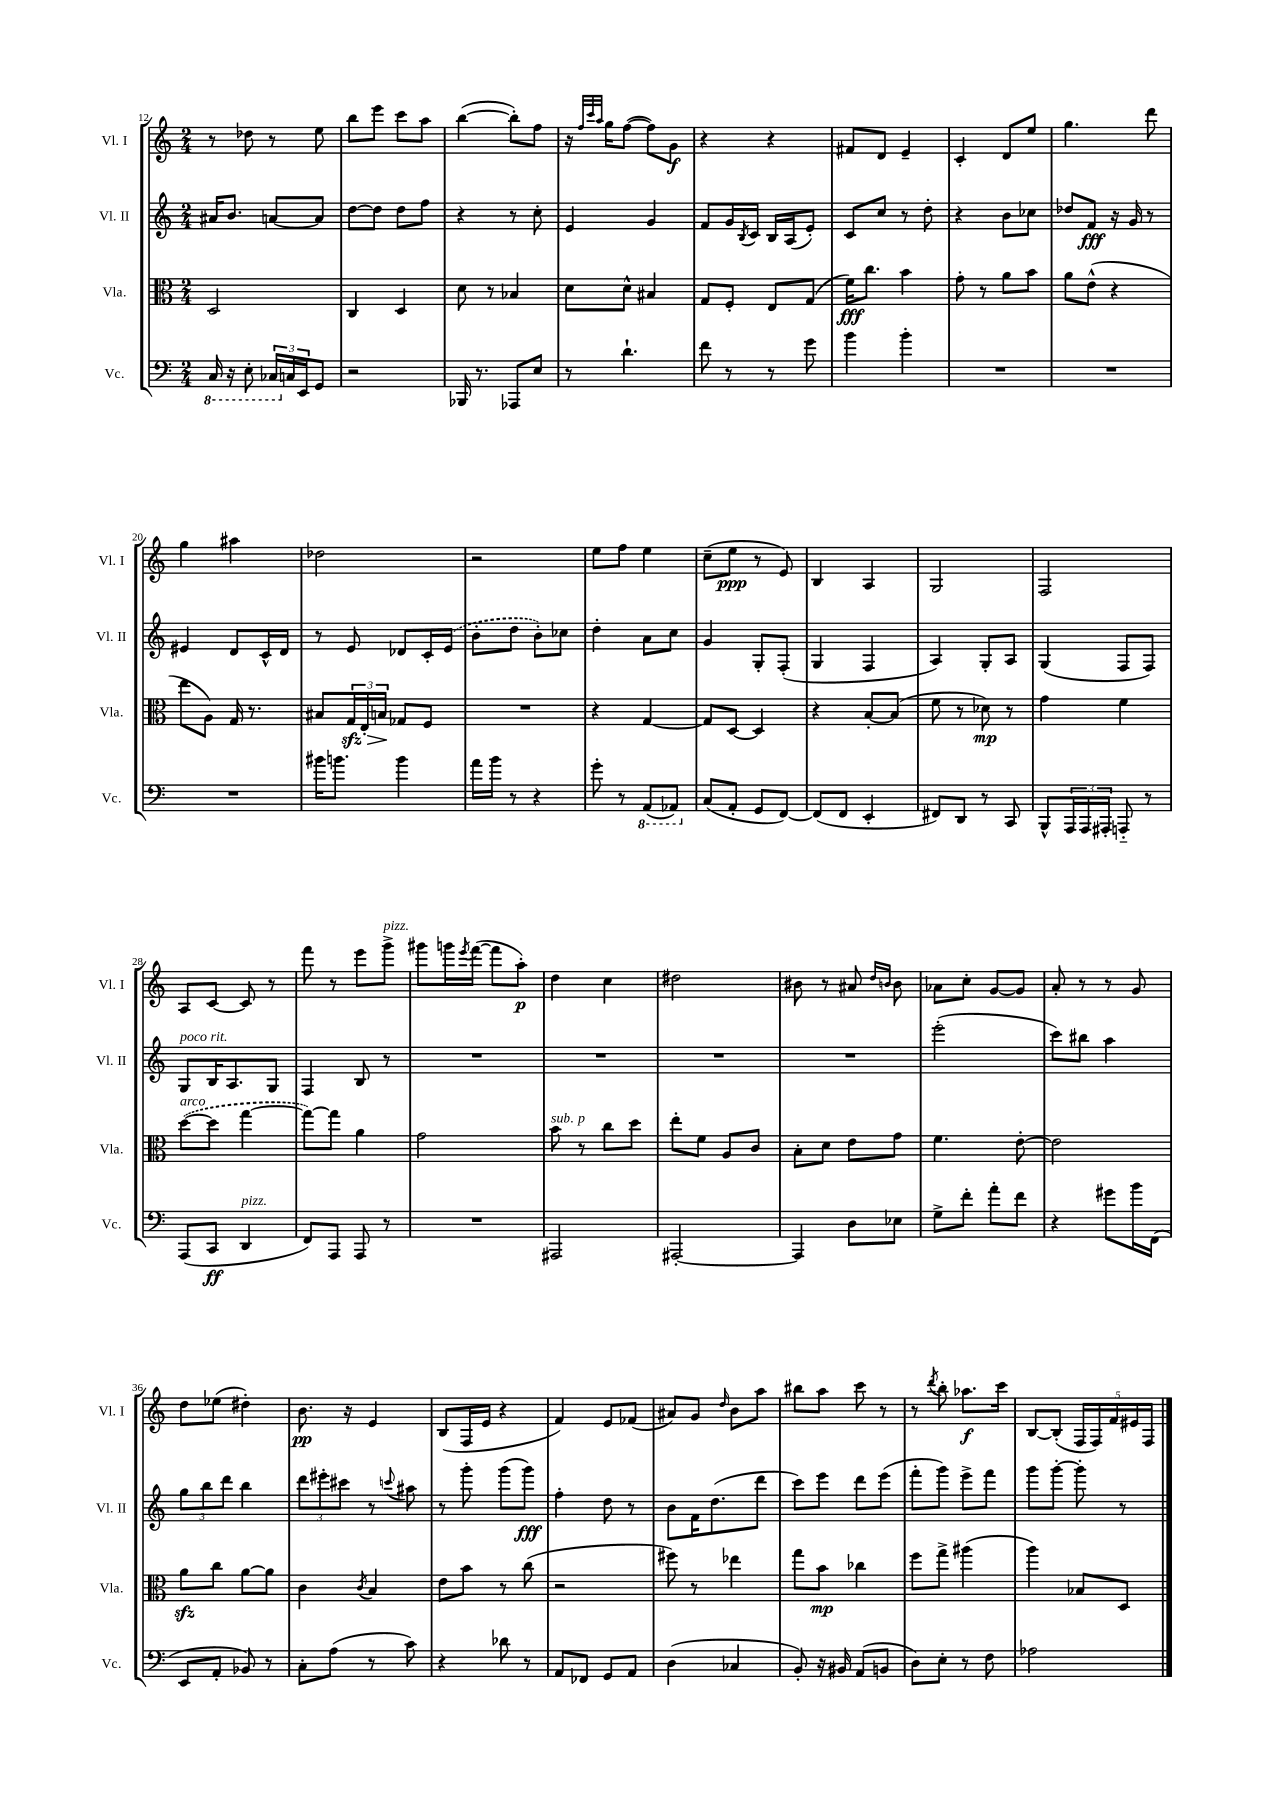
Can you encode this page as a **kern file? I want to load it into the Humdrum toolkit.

**kern	**dynam	**kern	**dynam	**kern	**dynam	**kern	**dynam
*part4	*part4	*part3	*part3	*part2	*part2	*part1	*part1
*staff4	*staff4	*staff3	*staff3	*staff2	*staff2	*staff1	*staff1
*I"Vc.	*	*I"Vla.	*	*I"Vl. II	*	*I"Vl. I	*
*I'Vc.	*	*I'Vla.	*	*I'Vl. II	*	*I'Vl. I	*
*clefF4	*	*clefC3	*	*clefG2	*	*clefG2	*
*k[]	*	*k[]	*	*k[]	*	*k[]	*
*M2/4	*	*M2/4	*	*M2/4	*	*M2/4	*
*8ba	*	*	*	*	*	*	*
=12	=12	=12	=12	=12	=12	=12	=12
16CC/	.	2D/	.	16a#X/KL	.	8r	.
16r	.	.	.	8.b/J	.	.	.
8EE'\	.	.	.	.	.	8dd-X\	.
24CC-X/LL	.	.	.	[8an/L	.	8r	.
*X8ba	*	*	*	*	*	*	*
24Cn/	.	.	.	.	.	.	.
24EE/J	.	.	.	.	.	.	.
8GG/J	.	.	.	8a/J]	.	8ee\	.
=13	=13	=13	=13	=13	=13	=13	=13
2r	.	4C/	.	[8dd\L	.	8bb\L	.
.	.	.	.	8dd\J]	.	8eee\J	.
.	.	4D/	.	8dd\L	.	8ccc\L	.
.	.	.	.	8ff\J	.	8aa\J	.
=14	=14	=14	=14	=14	=14	=14	=14
16BBB-X/	.	8d\	.	4r	.	([4bb\	.
8.r	.	.	.	.	.	.	.
.	.	8r	.	.	.	.	.
8AAA-X/L	.	4B-X/	.	8r	.	8bb'\L])	.
8E/J	.	.	.	8cc'\	.	8ff\J	.
=15	=15	=15	=15	=15	=15	=15	=15
8r	.	8d\L	.	4e/	.	16r	.
.	.	.	.	.	.	32qqff/LLL	.
.	.	.	.	.	.	32qqccc/	.
.	.	.	.	.	.	32qqaa/JJJ	.
.	.	.	.	.	.	16gg\KL	.
4.d`\	.	8d^^\J	.	.	.	([8ff\J	.
.	.	4B#X/	.	4g/	.	8ff\L])	.
.	.	.	.	.	.	8g\J	f
=16	=16	=16	=16	=16	=16	=16	=16
8f\	.	8G/L	.	8f/L	.	4r	.
8r	.	8F'/J	.	16g/L	.	.	.
.	.	.	.	8qB/	.	.	.
.	.	.	.	16c/JJ	.	.	.
8r	.	8E/L	.	16B/LL	.	4r	.
.	.	.	.	(16A/J	.	.	.
8g\	.	(8G/J	.	8e'/J)	.	.	.
=17	=17	=17	=17	=17	=17	=17	=17
4b\	.	16f\KL)	fff	8c/L	.	8f#X/L	.
.	.	8.cc\J	.	.	.	.	.
.	.	.	.	8cc/J	.	8d/J	.
4b'\	.	4b\	.	8r	.	4e~/	.
.	.	.	.	8dd'\	.	.	.
=18	=18	=18	=18	=18	=18	=18	=18
2r	.	8g'\	.	4r	.	4c'/	.
.	.	8r	.	.	.	.	.
.	.	8a\L	.	8b\L	.	8d/L	.
.	.	8b\J	.	8cc-X\J	.	8ee/J	.
=19	=19	=19	=19	=19	=19	=19	=19
2r	.	8a\L	.	8dd-X/L	.	4.gg\	.
.	.	(8e^^\J	.	8f/J	fff	.	.
.	.	4r	.	16r	.	.	.
.	.	.	.	16g/	.	.	.
.	.	.	.	8r	.	8ddd\	.
!!LO:LB:g=z
=20	=20	=20	=20	=20	=20	=20	=20
2r	.	8ee\L	.	4e#X/	.	4gg\	.
.	.	8A\J)	.	.	.	.	.
.	.	16G/	.	8d/L	.	4aa#X\	.
.	.	8.r	.	.	.	.	.
.	.	.	.	16c^^/L	.	.	.
.	.	.	.	16d/JJ	.	.	.
=21	=21	=21	=21	=21	=21	=21	=21
16b#X\KL	.	8B#X/L	.	8r	.	2dd-X\	.
8.bn\J	.	.	.	.	.	.	.
!	!	!	!LO:HP:b	!	!	!	!
.	.	24Gzz/L	>	8e/	.	.	.
.	.	24E'/	.	.	.	.	.
.	.	24Bn/JJ	.	.	.	.	.
4b\	.	8G-X/L	]	8d-X/L	.	.	.
.	.	8F/J	.	16c'/L	.	.	.
.	.	.	.	(16e/JJ	.	.	.
=22	=22	=22	=22	=22	=22	=22	=22
16a\LL	.	2r	.	8b'\L	.	2r	.
16b\JJ	.	.	.	.	.	.	.
8r	.	.	.	8dd\J	.	.	.
4r	.	.	.	8b'\L)	.	.	.
.	.	.	.	8cc-X\J	.	.	.
=23	=23	=23	=23	=23	=23	=23	=23
8g'\	.	4r	.	4dd'\	.	8ee\L	.
8r	.	.	.	.	.	8ff\J	.
*8ba	*	*	*	*	*	*	*
(8AAA/L	.	[4G/	.	8a\L	.	4ee\	.
8AAA-X/J)	.	.	.	8cc\J	.	.	.
=24	=24	=24	=24	=24	=24	=24	=24
*X8ba	*	*	*	*	*	*	*
(8C/L	.	8G/L]	.	4g/	.	(8cc~\L	.
8AA'/J	.	[8D/J	.	.	.	8ee\J	ppp
8GG/L	.	4D/]	.	8G'/L	.	8r	.
[8FF/J)	.	.	.	(8F'/J	.	8e/)	.
=25	=25	=25	=25	=25	=25	=25	=25
(8FF/L]	.	4r	.	4G/	.	4B/	.
8FF/J	.	.	.	.	.	.	.
4EE'/	.	[8B'/L	.	4F/	.	4A/	.
.	.	(8B/J]	.	.	.	.	.
=26	=26	=26	=26	=26	=26	=26	=26
8FF#X/L)	.	8f\	.	4A/)	.	2G/	.
8DD/J	.	8r	.	.	.	.	.
8r	.	8d-X\)	mp	8G'/L	.	.	.
8CC/	.	8r	.	8A/J	.	.	.
=27	=27	=27	=27	=27	=27	=27	=27
8BBB^^/L	.	4g\	.	(4G/	.	2F/	.
24AAA/L	.	.	.	.	.	.	.
24AAA/	.	.	.	.	.	.	.
24AAA#X'/JJ	.	.	.	.	.	.	.
8AAAn/	.	4f\	.	8F/L	.	.	.
8r	.	.	.	8F/J)	.	.	.
!!LO:LB:g=z
=28	=28	=28	=28	=28	=28	=28	=28
!	!	!	!	!LO:TX:a:i:t=poco rit.	!	!	!
!	!	!LO:TX:a:i:t=arco	!	!	!	!	!
(8AAA/L	.	([8dd\L	.	8G/L	.	8A/L	.
8CC/J	ff	8dd\J]	.	16B/K	.	[8c/J	.
.	.	.	.	8.A/	.	.	.
!LO:TX:a:i:t=pizz.	!	!	!	!	!	!	!
4DD/	.	[4gg\	.	.	.	8c/]	.
.	.	.	.	8G/J	.	8r	.
=29	=29	=29	=29	=29	=29	=29	=29
8FF/L)	.	8gg\L_)	.	4F/	.	8fff\	.
8AAA/J	.	8gg\J]	.	.	.	8r	.
8AAA/	.	4a\	.	8B/	.	8eee\L	.
!	!	!	!	!	!	!LO:TX:a:i:t=pizz.	!
8r	.	.	.	8r	.	8ggg^\J	.
=30	=30	=30	=30	=30	=30	=30	=30
2r	.	2g\	.	2r	.	8ggg#X\L	.
.	.	.	.	.	.	16gggn\L	.
.	.	.	.	.	.	8qeee/	.
.	.	.	.	.	.	([16fff\JJ	.
.	.	.	.	.	.	8fff\L]	.
.	.	.	.	.	.	8aa'\J)	p
=31	=31	=31	=31	=31	=31	=31	=31
!	!	!LO:TX:a:i:t=sub. p	!	!	!	!	!
2AAA#X/	.	8b\	.	2r	.	4dd\	.
.	.	8r	.	.	.	.	.
.	.	8cc\L	.	.	.	4cc\	.
.	.	8dd\J	.	.	.	.	.
=32	=32	=32	=32	=32	=32	=32	=32
[2AAA#X'/	.	8ee'\L	.	2r	.	2dd#X\	.
.	.	8f\J	.	.	.	.	.
.	.	8A/L	.	.	.	.	.
.	.	8c/J	.	.	.	.	.
=33	=33	=33	=33	=33	=33	=33	=33
4AAA#/]	.	8B'\L	.	2r	.	8b#X\	.
.	.	8d\J	.	.	.	8r	.
8D\L	.	8e\L	.	.	.	8a#X/	.
.	.	.	.	.	.	16qqdd/LL	.
.	.	.	.	.	.	16qqbn/JJ	.
8E-X\J	.	8g\J	.	.	.	8b\	.
=34	=34	=34	=34	=34	=34	=34	=34
8G^\L	.	4.f\	.	(2eee'\	.	8a-X\L	.
8f'\J	.	.	.	.	.	8cc'\J	.
8a'\L	.	.	.	.	.	[8g/L	.
8f\J	.	[8e'\	.	.	.	8g/J]	.
=35	=35	=35	=35	=35	=35	=35	=35
4r	.	2e\]	.	8ccc\L)	.	8a'/	.
.	.	.	.	8bb#X\J	.	8r	.
8g#X\L	.	.	.	4aa\	.	8r	.
16b\L	.	.	.	.	.	8g/	.
(16FF\JJ	.	.	.	.	.	.	.
!!LO:LB:g=z
=36	=36	=36	=36	=36	=36	=36	=36
8EE/L	.	8azz\L	.	12gg\L	.	8dd\L	.
.	.	.	.	12bb\	.	.	.
8AA'/J	.	8cc\J	.	.	.	(8ee-X\J	.
.	.	.	.	12ddd\J	.	.	.
8BB-X/)	.	[8a\L	.	4bb\	.	4dd#X'\)	.
8r	.	8a\J]	.	.	.	.	.
=37	=37	=37	=37	=37	=37	=37	=37
8C'\L	.	4c\	.	12ddd\L	.	8.b\	pp
.	.	.	.	12eee#X'\	.	.	.
(8A\J	.	.	.	.	.	.	.
.	.	.	.	12ccc#X\J	.	.	.
.	.	.	.	.	.	16r	.
.	.	8qc/	.	.	.	.	.
8r	.	4B/	.	8r	.	4e/	.
.	.	.	.	8qqcccn/	.	.	.
8c\)	.	.	.	8aa#X\	.	.	.
=38	=38	=38	=38	=38	=38	=38	=38
4r	.	8e\L	.	8r	.	(8B/L	.
.	.	8b\J	.	8ggg'\	.	16F/L	.
.	.	.	.	.	.	16e/JJ	.
8d-X\	.	8r	.	(8ggg\L	.	4r	.
8r	.	(8cc\	.	8ggg\J)	fff	.	.
=39	=39	=39	=39	=39	=39	=39	=39
8AA/L	.	2r	.	4ff'\	.	4f/)	.
8FF-X/J	.	.	.	.	.	.	.
8GG/L	.	.	.	8dd\	.	8e/L	.
8AA/J	.	.	.	8r	.	(8f-X/J	.
=40	=40	=40	=40	=40	=40	=40	=40
(4D\	.	8ff#X\)	.	8b\L	.	8a#X/L)	.
.	.	8r	.	16f\K	.	8g/J	.
.	.	.	.	(8.dd\	.	.	.
.	.	.	.	.	.	16qqdd/	.
4C-X/	.	4ee-X\	.	.	.	8b\L	.
.	.	.	.	8ddd\J	.	8aa\J	.
=41	=41	=41	=41	=41	=41	=41	=41
8BB'/)	.	8gg\L	.	8ccc\L)	.	8bb#X\L	.
16r	.	8b\J	mp	8eee\J	.	8aa\J	.
16BB#X/	.	.	.	.	.	.	.
(8AA/L	.	4cc-X\	.	8ddd\L	.	8ccc\	.
8BBn/J	.	.	.	(8eee\J	.	8r	.
=42	=42	=42	=42	=42	=42	=42	=42
8D\L)	.	8ff\L	.	8fff'\L	.	8r	.
.	.	.	.	.	.	8qddd/	.
8E'\J	.	8gg^\J	.	8ggg\J)	.	8bb'\	.
8r	.	(4aa#X\	.	8eee^\L	.	8.aa-X\L	f
8F\	.	.	.	8fff\J	.	.	.
.	.	.	.	.	.	16ccc\Jk	.
=43	=43	=43	=43	=43	=43	=43	=43
2A-X\	.	4aa\)	.	8ggg\L	.	[8B/L	.
.	.	.	.	[8ggg'\J	.	(8B'/J]	.
.	.	8B-X/L	.	8ggg'\]	.	20F/LL	.
.	.	.	.	.	.	20F/)	.
.	.	.	.	.	.	20f/	.
.	.	8D/J	.	8r	.	.	.
.	.	.	.	.	.	20e#X/	.
.	.	.	.	.	.	20F/JJ	.
==	==	==	==	==	==	==	==
*-	*-	*-	*-	*-	*-	*-	*-
